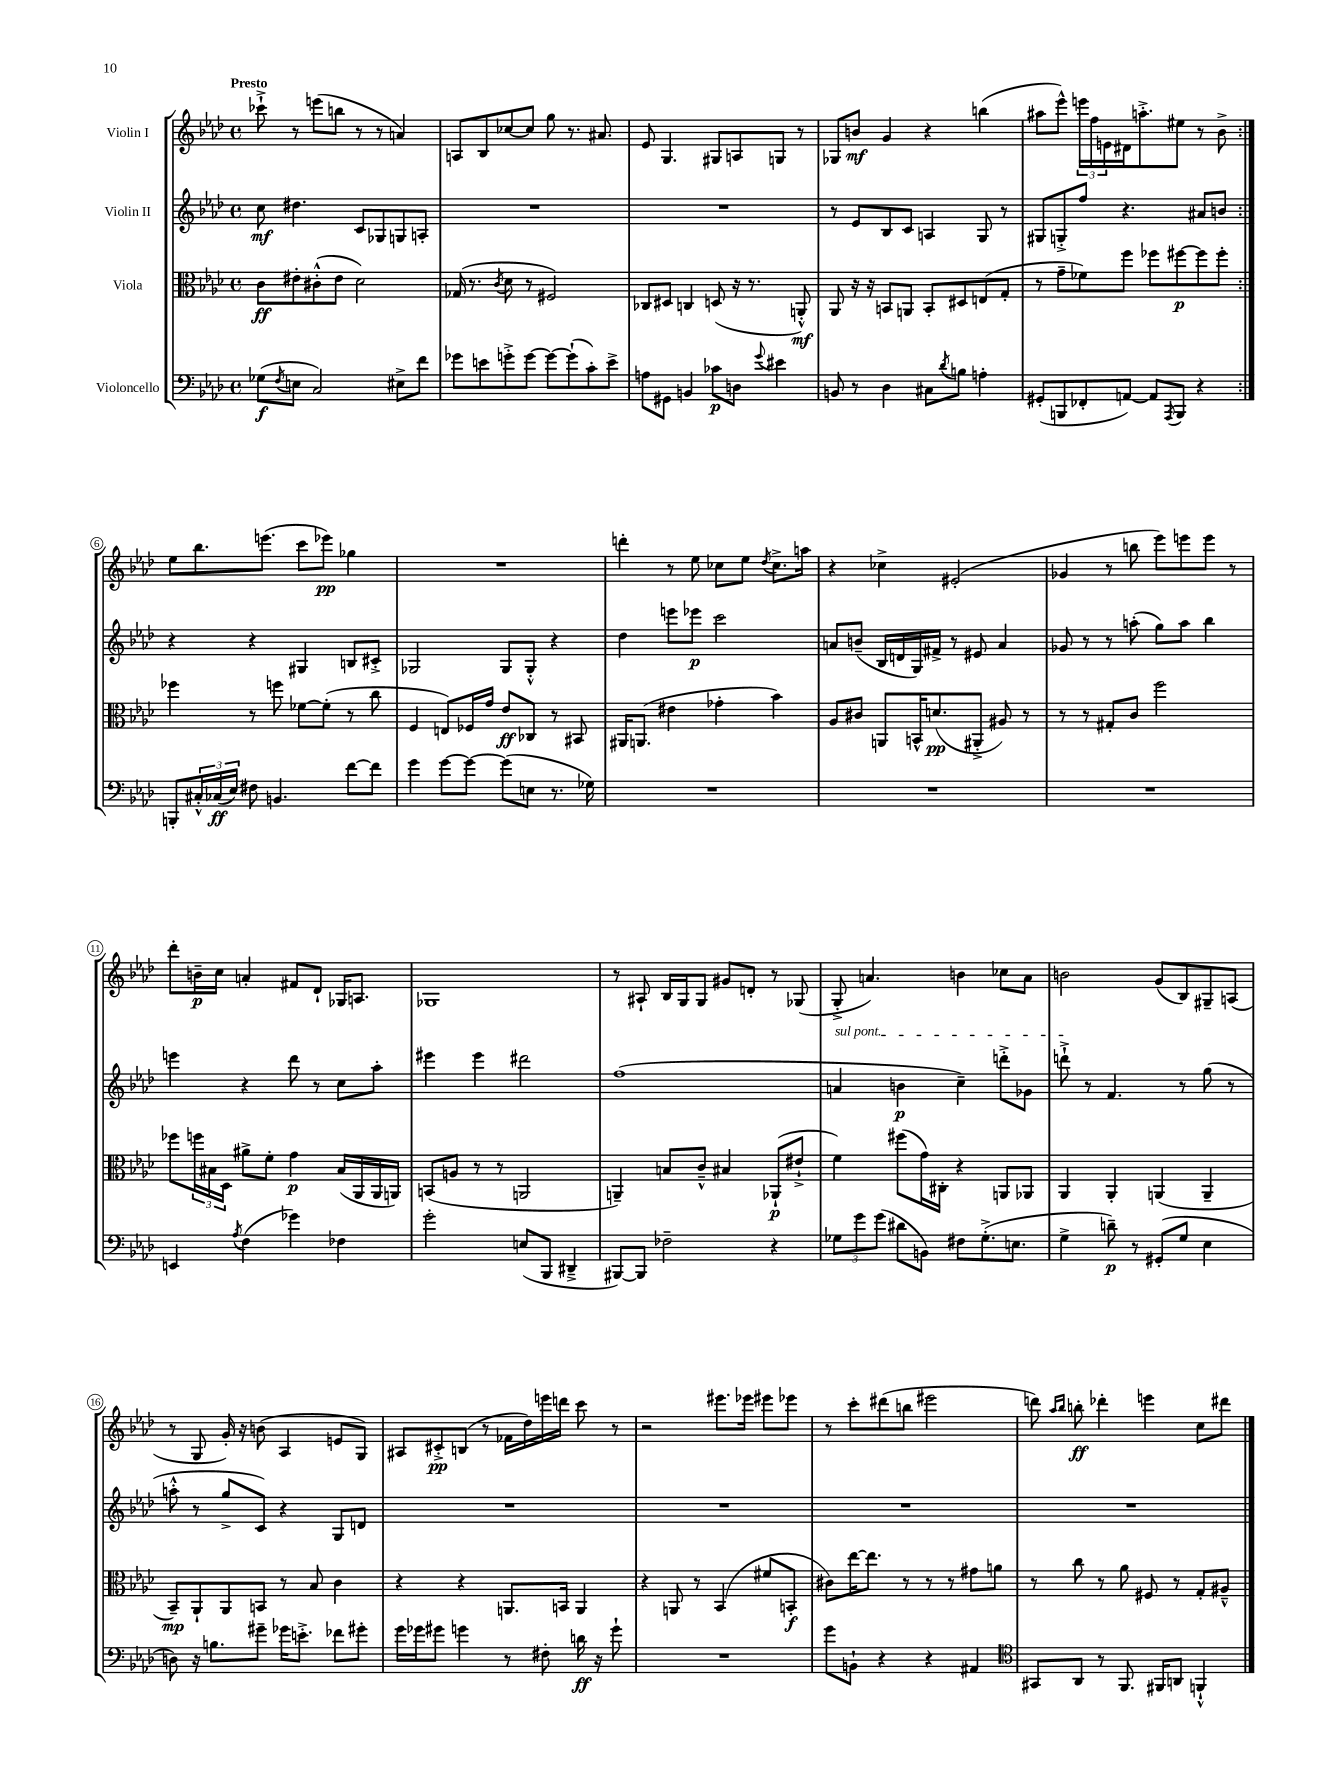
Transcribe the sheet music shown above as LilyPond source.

<<
\new StaffGroup <<
\new Staff = "s0" \with { instrumentName = "Violin I" } {
    \clef treble \key aes \major \defaultTimeSignature \time 4/4 \tempo "Presto"
    \repeat volta 2 { ces'''8-!-> r8 e'''8( b''8 r8 r8 a'4) |
    a8 bes8 ces''8~ ces''8 g''8 r8. ais'8. |
    ees'8 g4. gis8 a8 g8 r8 |
    ges8 b'8\mf g'4 r4 b''4( |
    ais''8 ees'''8-^) \tuplet 3/2 { e'''16 f''16 e'16 } dis'16 a''8.-.-> eis''8 r8 bes'8-> | }
    ees''8 bes''8. e'''8.( c'''8 ees'''8\pp) ges''4 |
    R1 |
    d'''4-. r8 ees''8 ces''8 ees''8 \acciaccatura { des''8 } ces''8.-> a''16 |
    r4 ces''4-> eis'2-.( |
    ges'4 r8 b''8 ees'''8) e'''8 e'''8 r8 |
    des'''8-. b'16--\p c''16 a'4-. fis'8 des'8-! ges16 a8. |
    ges1 |
    r8 ais8-! bes16 g16 g8 gis'8 d'8-. r8 ges8( |
    g8-.-> a'4.) b'4 ces''8 a'8 |
    b'2 g'8( bes8) gis8-- a8( |
    r8 g8 g'16-.) r16 b'8( aes4 e'8 g8) |
    ais8 cis'8-.->\pp b8( r8 fes'16 des''16) e'''16 d'''16 c'''8 r8 |
    r2 eis'''8. ees'''16 eis'''8 ees'''8 |
    r8 c'''8-. dis'''8( b''8 eis'''2 |
    d'''8) \grace { aes''16 bes''16 } b''8-.\ff des'''4-. e'''4 c''8 dis'''8 \bar "|." |
}
\new Staff = "s1" \with { instrumentName = "Violin II" } {
    \clef treble \key aes \major \defaultTimeSignature \time 4/4
    \repeat volta 2 { c''8\mf dis''4. c'8 ges8 g8 a8-. |
    R1 |
    R1 |
    r8 ees'8 bes8 c'8 a4 g8 r8 |
    gis8 g8-.-> f''8 r4. ais'8 b'8 | }
    r4 r4 gis4 b8 cis'8-.-> |
    ges2 ges8 ges8-.-^ r4 |
    des''4 e'''8 ees'''8\p c'''2 |
    a'8 b'8--( bes16 d'16 g16) fis'16-> r8 eis'8 a'4 |
    ges'8 r8 r8 a''8-.( g''8) a''8 bes''4 |
    e'''4 r4 des'''8 r8 c''8 aes''8-. |
    eis'''4 eis'''4 dis'''2 |
    f''1( |
    \once \override TextSpanner.bound-details.left.text = \markup { \italic "sul pont." } a'4\startTextSpan b'4\p c''4--) d'''8-.-> ges'8 |
    d'''8-!->\stopTextSpan r8 f'4. r8 g''8( r8 |
    a''8-.-^ r8 g''8-> c'8) r4 g8 d'8 |
    R1 |
    R1 |
    R1 |
    R1 \bar "|." |
}
\new Staff = "s2" \with { instrumentName = "Viola" } {
    \clef alto \key aes \major \defaultTimeSignature \time 4/4
    \repeat volta 2 { c'8\ff eis'8-. cis'8-.-^( eis'8 des'2) |
    ges16( r8. \acciaccatura { c'8 } des'8 r8 fis2) |
    ces8 dis8 c4 d8( r16 r8. a,8-.-^\mf) |
    aes,8 r16 r16 b,8 a,8 b,8-. dis8 e8( g8-. |
    r8 g'8-- fes'8) f''8 fes''8 fis''8~\p fis''8 fis''8-. | }
    fes''4 r8 f''8 fes'8~ fes'8-.( r8 c''8 |
    f4 e8) fes16 g'16 ees'8\ff ces8 r8 bis,8 |
    ais,16 a,8.( eis'4 ges'4-. bes'4) |
    aes8 cis'8 a,8 b,16-^ d'8.\pp( ais,8-.-> ais8) r8 |
    r8 r8 gis8-. c'8 f''2 |
    fes''8 \tuplet 3/2 { f''16 bis16 des16 } ais'8-> f'8-. g'4\p bis16( aes,16 aes,16 a,16) |
    b,8( a8 r8 r8 a,2 |
    a,4--) b8 c'8---^ bis4 aes,8-!\p( eis'8-!-> |
    f'4) fis''8( g'16) cis16-. r4 a,8 aes,8 |
    aes,4 aes,4-. a,4( a,4-- |
    bes,8--\mp) aes,8-! aes,8 b,8 r8 bes8 c'4 |
    r4 r4 a,8. b,16 a,4 |
    r4 a,8 r8 bes,4( fis'8 b,8-.\f |
    cis'8) ees''16~ ees''8. r8 r8 r8 gis'8 a'8 |
    r8 c''8 r8 aes'8 fis8 r8 g8-. ais8---^ \bar "|." |
}
\new Staff = "s3" \with { instrumentName = "Violoncello" } {
    \clef bass \key aes \major \defaultTimeSignature \time 4/4
    \repeat volta 2 { ges8\f( \acciaccatura { f8 } e8 c2) eis8-> f'8 |
    ges'8 e'8 g'8-.-> g'8~ g'8~ g'8-!( c'8-.) e'8-> |
    a8 gis,8 b,4 ces'8\p d8 \appoggiatura { g'8 } eis'4 |
    b,8 r8 des4 cis8 \acciaccatura { des'8 } b8 a4-. |
    gis,8-.( b,,8 fes,8-. a,8~) a,8 \acciaccatura { aes,,8 } b,,8 r4 | }
    b,,8-. \tuplet 3/2 { cis16-.-^ ces16\ff( ees16) } fis8 b,4. f'8~ f'8 |
    g'4 g'8~ g'8~ g'8( e8 r8. ges16) |
    R1 |
    R1 |
    R1 |
    e,4 \acciaccatura { aes8 } f4( ges'4) fes4 |
    g'2-. e8( bes,,8 dis,4---> |
    bis,,8~) bis,,8 fes2-- r4 |
    \tuplet 3/2 { ges8 g'8 g'8( } dis'8 b,8) fis8 ges8.-.->( e8. |
    g4-> d'8--\p) r8 gis,8-.( g8 ees4 |
    d8) r16 b8. gis'8-- ges'16 e'8.-.-> fes'8 gis'8-. |
    g'16 ges'16 gis'8 g'4 r8 fis8-. d'16\ff r16 g'8-! |
    R1 |
    g'8 b,8-! r4 r4 ais,4 |
    \clef tenor gis,8 aes,8 r8 f,8. fis,16 a,8 f,4-!-^ \bar "|." |
}
>>
>>
\layout { \context { \Score \override BarNumber.stencil = #(make-stencil-circler 0.1 0.3 ly:text-interface::print) } }
